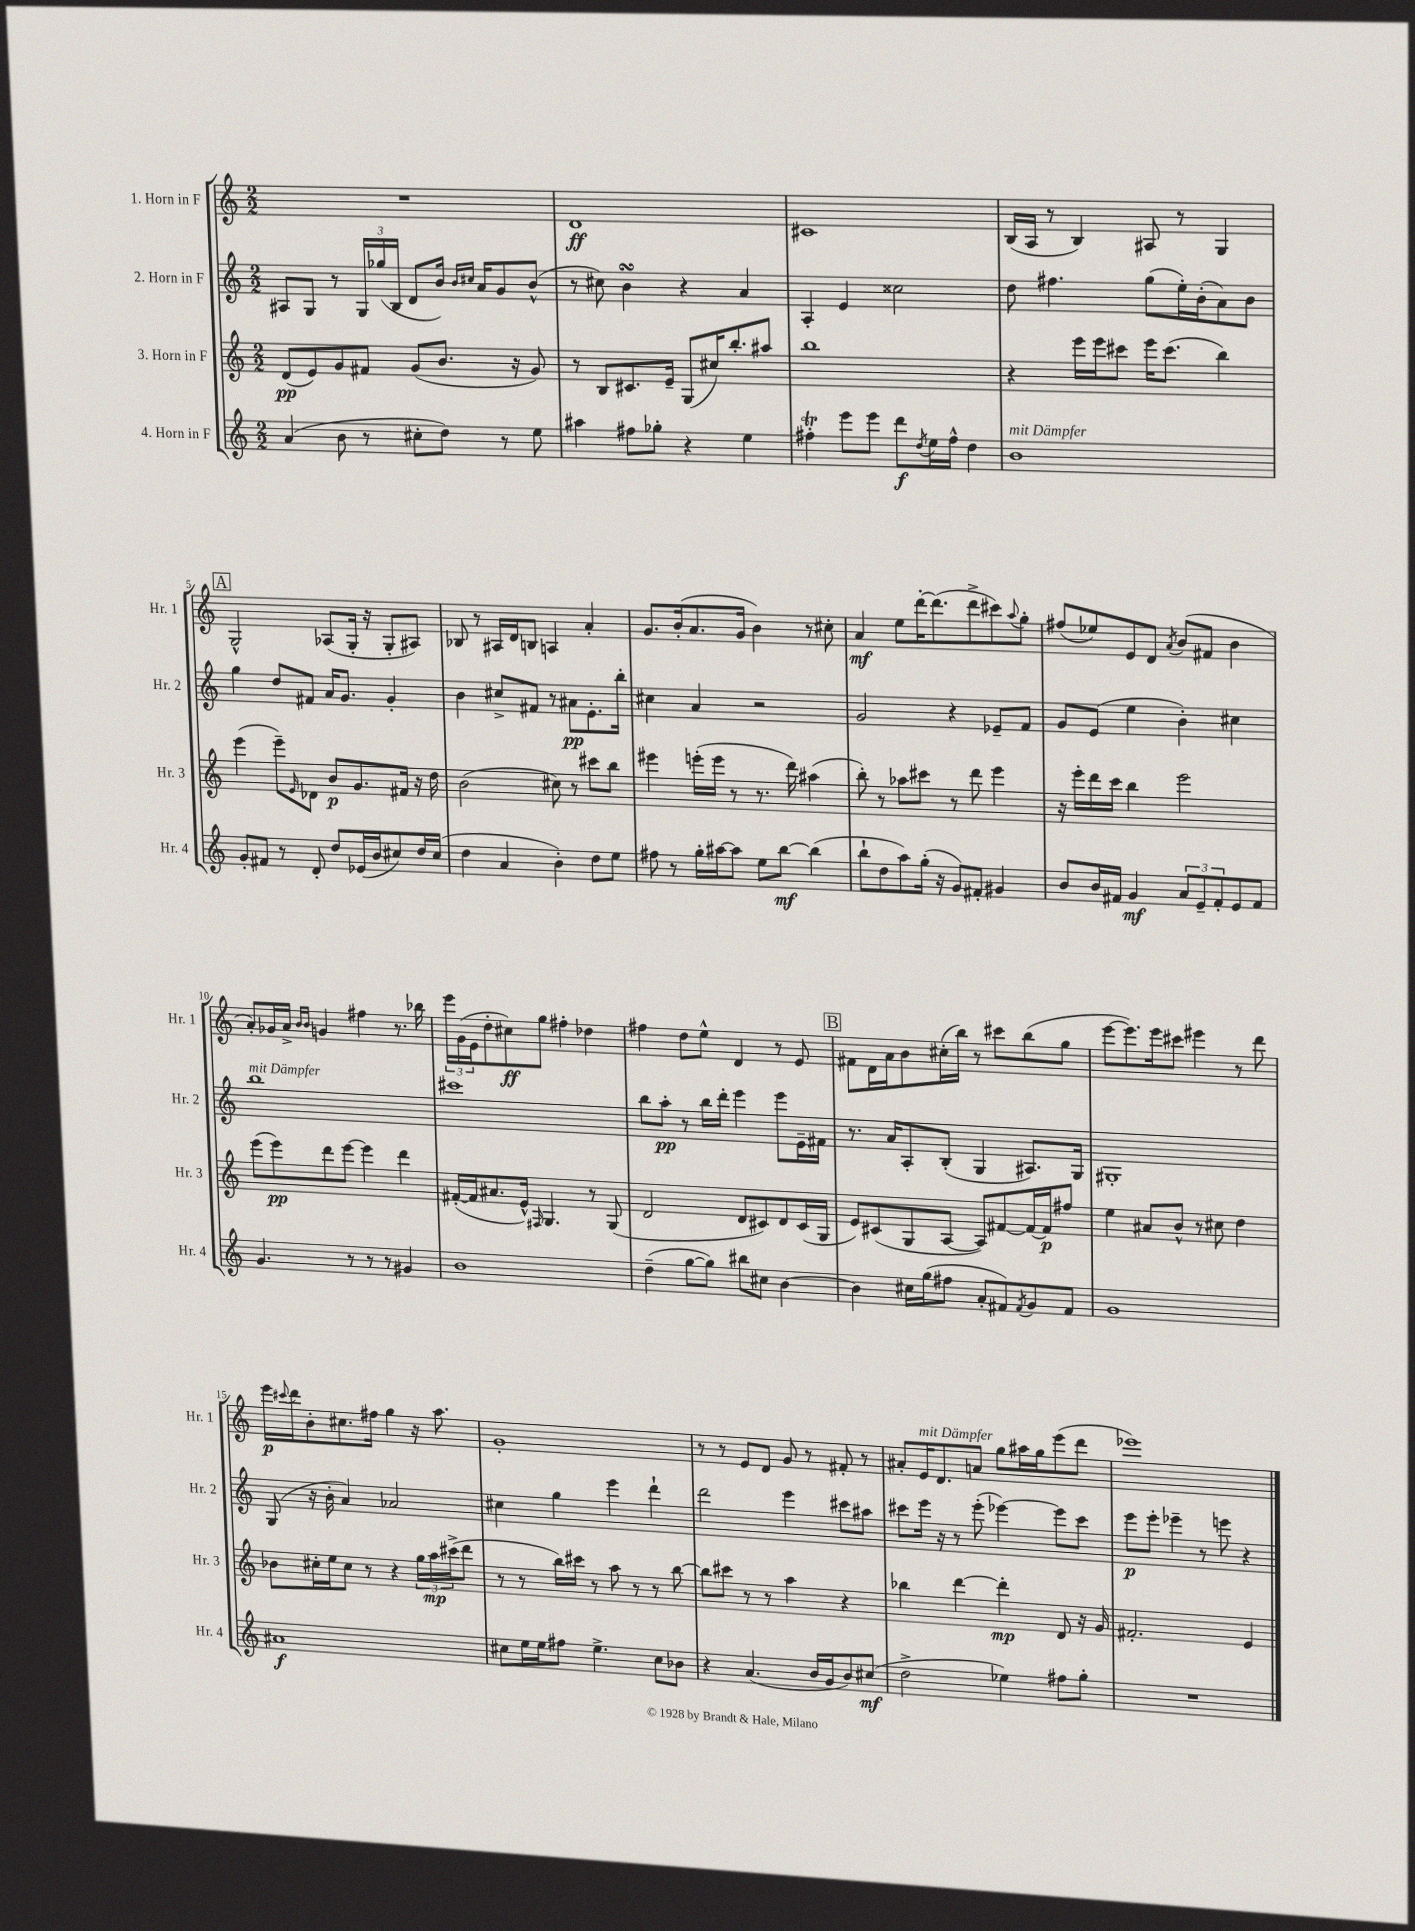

**kern	**kern	**kern	**kern
*staff4	*staff3	*staff2	*staff1
*clefG2	*clefG2	*clefG2	*clefG2
*k[]	*k[]	*k[]	*k[]
*M2/2	*M2/2	*M2/2	*M2/2
(4a/	(8d/L	8A#/L	1r
.	8e/)	8G/J	.
8b\	8g/	8r	.
8r	8f#/J	24G/LL	.
.	.	(24gg-/	.
.	.	24B/JJ	.
8cc#'\L	(8g/L	8d/L	.
8dd\J)	8.b/J	16b/Jk)	.
.	.	16qqb/LL	.
.	.	16qqcc#/JJ	.
.	.	16a/LK	.
8r	.	8g/	.
.	16r	.	.
8ee\	8g/)	(8b^^/J	.
=	=	=	=
4aa#\	8r	8r	1d
.	8B/L	8cc#\)	.
8ff#\L	8.c#/	4b\	.
8gg-'\J	.	.	.
.	16e~/Jk	.	.
4r	(8G/L	4r	.
.	16cc#/K)	.	.
.	8.bb'/	.	.
4ee\	.	4a/	.
.	8aa#/J	.	.
=	=	=	=
4ff#'\	1bb	4A'/	1c#
8eee\L	.	4e/	.
8eee\J	.	.	.
8ddd\L	.	2cc##\	.
8qdd/	.	.	.
16ee\L	.	.	.
16ff#^^\JJ	.	.	.
4dd\	.	.	.
=	=	=	=
1b	4r	8dd\	(16B/LL
.	.	.	16A/JJ
.	.	4.ff#\	8r
.	16eee\LL	.	4B/)
.	16eee\J	.	.
.	8ccc#\J	.	.
.	16eee\LK	(8gg\L	8A#/
.	(8.ccc#\J	.	.
.	.	16ee'\L)	8r
.	.	(16b'\J	.
.	4bb\)	8a\)	4G/
.	.	8b\J	.
=	=	=	=
8g'/L	(4eee\	4gg\	2G^^/
8f#/J	.	.	.
8r	8eee~\L)	8dd/L	.
.	16qqe/	.	.
8d'/	8d-\J	8f#/J	.
8dd/L	8b/L	16a/LK	(8A-/L
.	.	8.g/J	.
(16e-/L	8.g/	.	16G'/Jk
16b/J	.	.	16r
8cc#/)	.	4g'/	8G'/L
.	16f#/Jk	.	.
16dd/L	16r	.	8A#/J)
(16cc#/JJ	16dd\	.	.
=	=	=	=
4dd\	(2b\	4b\	8B-/
.	.	.	8r
4a/	.	8cc#^/L	16A#/LL
.	.	.	16d/J
.	.	8f#/J	8B/J
4b'\)	8cc#\)	8r	4A/
.	8r	8a#\L	.
8dd\L	8ccc#\L	8.e'\	4a'/
8ee\J	8bb\J	.	.
.	.	16bb'\Jk	.
=	=	=	=
8ff#\	4eee#\	4cc#\	8.g/L
8r	.	.	.
.	.	.	(16b'/k
16gg'\LL	(16eee'\LL	4a/	8.a/
[16aa#\J	16eee\JJ	.	.
8aa#\]J	8r	.	.
.	.	.	16g/Jk
8ee\L	8.r	2r	4b\)
[8bb\J	.	.	.
.	16ddd\)	.	.
(4bb\]	(4aa#\	.	8r
.	.	.	8cc#'\
=	=	=	=
8bb`\L	8bb'\)	2g/	4a/
8dd\	8r	.	.
8aa\)	8aa-\L	.	8ee\L
(16gg'\Jk	8ccc#\J	.	[16ddd'\K
16r	.	.	(8.ddd\]
8g/L)	8r	4r	.
8f#'/J	8ddd\	.	8ddd^\
4g#/	4eee\	8e-~/L	8ccc#\)
.	.	.	8qqaa/
.	.	8f/J	8gg'\J
=	=	=	=
8b/L	16r	8g/L	(8ff#/L
.	16eee'\LL	.	.
16b/L	16ddd\	(8e/J	8ee-/)
16f#/JJ	16ccc\JJ	.	.
4g/	4bb\	4ee\	8e/
.	.	.	8d/J
.	.	.	8qa/
12a/L	2eee\	4b'\)	(8b/L
12e~/	.	.	.
.	.	.	8f#/J
12f#'/	.	.	.
8e/	.	4cc#\	4b\
8f#/J	.	.	.
=	=	=	=
4.g/	(8eee\L	1bb	8a'/L)
.	8eee\)	.	16g-/L
.	.	.	16a^/JJ
.	.	.	16qqb/LL
.	.	.	16qqb/JJ
.	8ddd\	.	4g/
8r	[8eee\J	.	.
8r	4eee\]	.	4ff#\
8r	.	.	.
4g#/	4ddd\	.	8.r
.	.	.	16bb-\
=	=	=	=
1b	([16f#'/LL	1ccc#	24eee\LL
.	.	.	(24g\
.	16f#/]J	.	.
.	.	.	24e\J
.	8.a#/	.	8dd'\
.	.	.	8cc#\)
.	16e^^/Jk)	.	.
.	16qqF#/	.	.
.	4.G/	.	8gg\J
.	.	.	4ff#'\
.	8r	.	4dd-\
.	(8G/	.	.
=	=	=	=
(4dd~\	2d/	8bb\L	4ff#\
.	.	8aa'\J	.
[8gg\L	.	8r	8dd\L
8gg\]J)	.	16bb\LL	8ee^^\J
.	.	16ddd'\JJ	.
8bb#\L	8d/L	4eee\	4d/
8cc#\J	8c#/)	.	.
[4b\	8d/	8eee\L	8r
.	(16c#/L	16e~\L	8e/
.	16G/JJ	16f#\JJ	.
=	=	=	=
4b\]	8e/L)	8.r	8f#\L
.	(8c#/	.	16d\L
.	.	16a/LK	16a\J
16cc#\LL	8G/	8A'/	8b\
(16gg\J	.	.	.
8ff#\J	[8A/J	(8B'/J	(16cc#'\L
.	.	.	16bb\JJ)
8a'/L	8A/]L)	4G/	8r
8f#/)	[8f#/	.	8ccc#\L
8qf#/	.	.	.
8g/	16f#/_L	8.A#/L)	(8bb\
.	16f#/]J	.	.
8f#/J	8ff#/J	.	8gg\J
.	.	16G/Jk	.
=	=	=	=
1g	4ee\	1G#'	[8eee\L
.	.	.	8.eee\])
.	8a#/L	.	.
.	.	.	16eee\k
.	8b^^/J	.	8ccc#\J
.	8r	.	4eee#\
.	8cc#\	.	.
.	4dd\	.	8r
.	.	.	8ddd\
=	=	=	=
1a#	8b-\L	(8G/	16eee\LL
.	.	.	8qqccc#/
.	.	.	16ddd\J
.	16cc#'\L	16r	8b'\
.	16ee\J	16b'\	.
.	8cc#\J	4a/)	8.cc#\
.	8r	.	.
.	.	.	16ff#\Jk
.	4r	2a-/	4gg\
.	24gg\LL	.	16r
.	24aa\	.	.
.	.	.	8.aa\
.	(24ccc#^\J	.	.
.	8ddd\J	.	.
=	=	=	=
8cc#\L	8r	4cc#\	1g'
16ee\L	8r	.	.
16ee\J	.	.	.
8ff#\J	16bb\LL)	4gg\	.
.	16ccc#\JJ	.	.
4.ee^\	8r	.	.
.	8aa\	4eee\	.
.	8r	.	.
8cc#\L	8r	4ddd`\	.
8b-\J	[8bb\	.	.
=	=	=	=
4r	8bb\]L	2ddd\	8r
.	8ccc#\J	.	8r
(4.a/	8r	.	8e/L
.	8r	.	8d/J
.	4aa\	4eee\	8g/
16b/LL	.	.	8r
16g/J	.	.	.
8b/)	4r	8ccc#\L	8f#'/
(8cc#/J	.	8aa#\J	8r
=	=	=	=
2dd^\	4bb-\	8ccc#\L	8a#'/L
.	.	16eee\Jk	16e/K
.	.	16r	8.d/
.	[4ddd\	8r	.
.	.	(8eee'\	8a/J
4ee-\)	4ddd'\]	[4eee-\)	8gg\L
.	.	.	16aa#\L
.	.	.	16gg\J
8ff#\L	8d/	8eee-\]L	(8eee\
8gg'\J	16r	8ccc#\J	8ddd\J
.	16g/	.	.
=	=	=	=
1r	2.f#'/	8eee\L	1eee-)
.	.	8eee'\J	.
.	.	4eee-~\	.
.	.	8r	.
.	.	8eee\	.
.	4e/	4r	.
==	==	==	==
*-	*-	*-	*-
